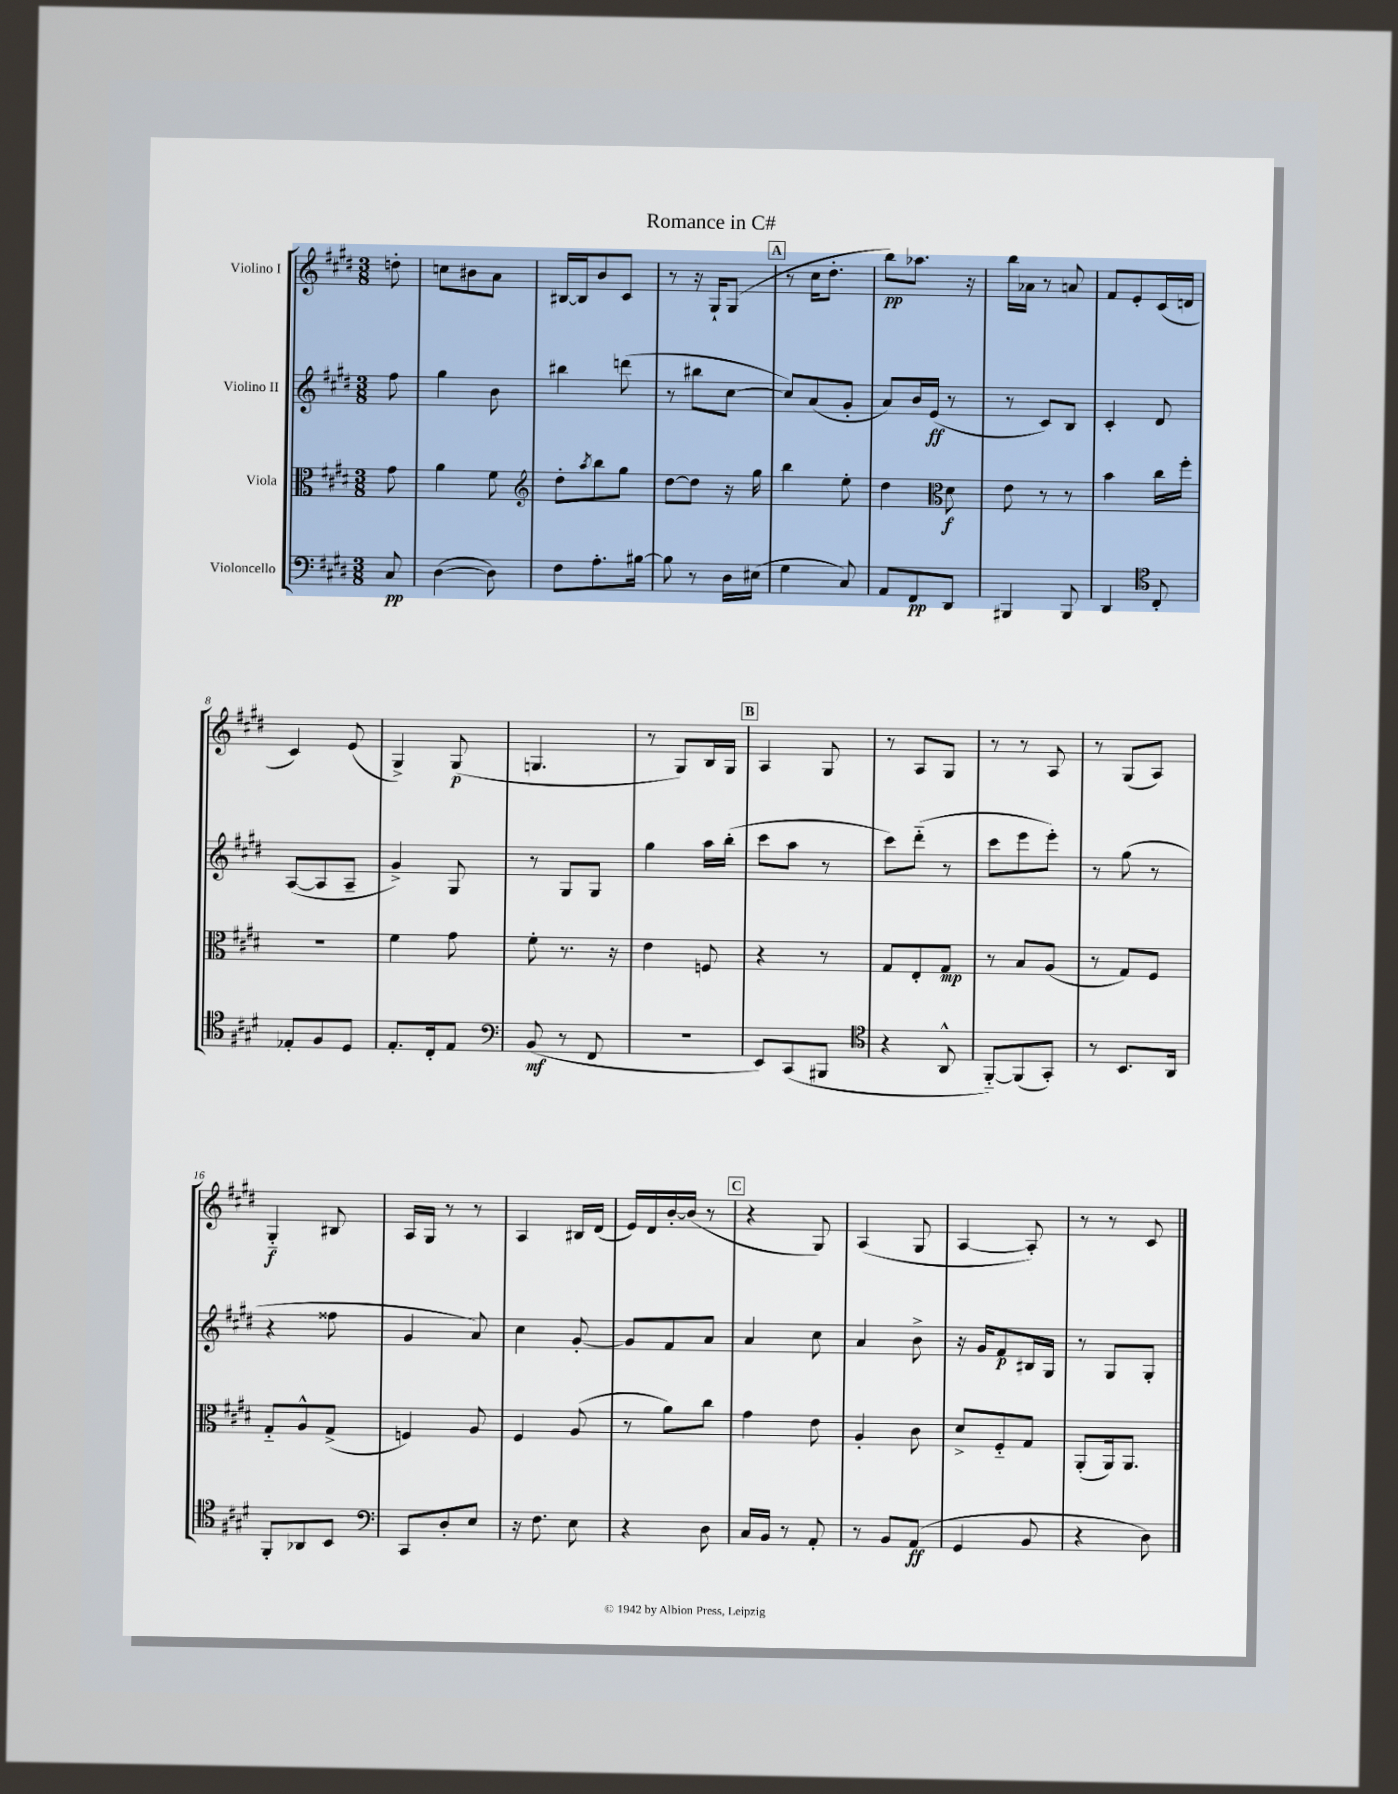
\header { title = "Romance in C#" }
<<
\new StaffGroup <<
\new Staff = "s0" \with { instrumentName = "Violino I" } {
    \clef treble \key e \major \numericTimeSignature \time 3/8 \partial 8
    d''8-. |
    c''8 bis'8 a'8 |
    bis16~ bis16 b'8 cis'8 |
    r8 r16 gis16-! gis8( |
    \mark \markup { \box "A" } r8 cis''16 dis''8.-. |
    b''8\pp) aes''8. r16 |
    b''16 aes'16 r8 a'8 |
    fis'8 e'8-. cis'16( d'16 |
    cis'4) e'8( |
    gis4->) gis8\p( |
    g4. |
    r8 gis8) b16 gis16 |
    \mark \markup { \box "B" } a4 gis8 |
    r8 a8 gis8 |
    r8 r8 a8 |
    r8 gis8( a8) |
    gis4-_\f bis8 |
    a16 gis16 r8 r8 |
    a4 bis16 dis'16( |
    e'16) dis'16 b'16~-. b'16( r8 |
    \mark \markup { \box "C" } r4 gis8) |
    a4( gis8 |
    a4~ a8-.) |
    r8 r8 cis'8 \bar "|." |
}
\new Staff = "s1" \with { instrumentName = "Violino II" } {
    \clef treble \key e \major \numericTimeSignature \time 3/8 \partial 8
    fis''8 |
    gis''4 b'8 |
    bis''4 d'''8( |
    r8 bis''8 cis''8~ |
    \mark \markup { \box "A" } cis''8) a'8( gis'8-. |
    a'8) b'16 e'16\ff( r8 |
    r8 cis'8) b8 |
    cis'4-. dis'8 |
    a8~( a8 a8-- |
    gis'4->) gis8 |
    r8 gis8 gis8 |
    gis''4 a''16 b''16-.( |
    \mark \markup { \box "B" } cis'''8 a''8 r8 |
    cis'''8) dis'''8-_( r8 |
    cis'''8 e'''8 e'''8-.) |
    r8 gis''8( r8 |
    r4 fisis''8 |
    gis'4 a'8) |
    cis''4 gis'8~-. |
    gis'8 fis'8 a'8 |
    \mark \markup { \box "C" } a'4 cis''8 |
    a'4 b'8-> |
    r16 gis'16 fis'8\p bis16 gis16 |
    r8 gis8 gis8-. \bar "|." |
}
\new Staff = "s2" \with { instrumentName = "Viola" } {
    \clef alto \key e \major \numericTimeSignature \time 3/8 \partial 8
    gis'8 |
    a'4 fis'8 |
    \clef treble dis''8-. \acciaccatura { a''8 } b''8 gis''8 |
    dis''8~ dis''8 r16 gis''16 |
    \mark \markup { \box "A" } b''4 e''8-. |
    dis''4 \clef alto dis'8\f |
    e'8 r8 r8 |
    b'4 cis''16 fis''16-. |
    R4. |
    fis'4 gis'8 |
    fis'8-. r8. r16 |
    e'4 f8 |
    \mark \markup { \box "B" } r4 r8 |
    gis8 e8-. gis8\mp |
    r8 b8 a8( |
    r8 gis8) fis8 |
    gis8-_ a8-^ gis8->( |
    f4) a8 |
    fis4 a8( |
    r8 a'8) cis''8 |
    \mark \markup { \box "C" } gis'4 e'8 |
    a4-. cis'8 |
    dis'8-> fis8-_ gis8 |
    a,8-.( a,16) a,8. \bar "|." |
}
\new Staff = "s3" \with { instrumentName = "Violoncello" } {
    \clef bass \key e \major \numericTimeSignature \time 3/8 \partial 8
    cis8\pp |
    dis4~( dis8) |
    fis8 a8.-. bis16~ |
    bis8 r8 dis16 eis16( |
    \mark \markup { \box "A" } gis4 cis8) |
    a,8 fis,8\pp dis,8 |
    bis,,4 bis,,8 |
    dis,4 \clef tenor cis8-. |
    ees8-. fis8 dis8 |
    e8.-. cis16-. e8 |
    \clef bass b,8\mf( r8 fis,8 |
    R4. |
    \mark \markup { \box "B" } e,8) cis,8( bis,,8 |
    \clef tenor r4 a,8-^ |
    fis,8~-_) fis,8( gis,8-.) |
    r8 b,8. a,16 |
    fis,8-. aes,8 b,8 |
    \clef bass cis,8 dis8-. e8 |
    r16 fis8. e8 |
    r4 dis8 |
    \mark \markup { \box "C" } cis16 b,16 r8 a,8-. |
    r8 b,8 a,8\ff( |
    gis,4 b,8 |
    r4 dis8) \bar "|." |
}
>>
>>
